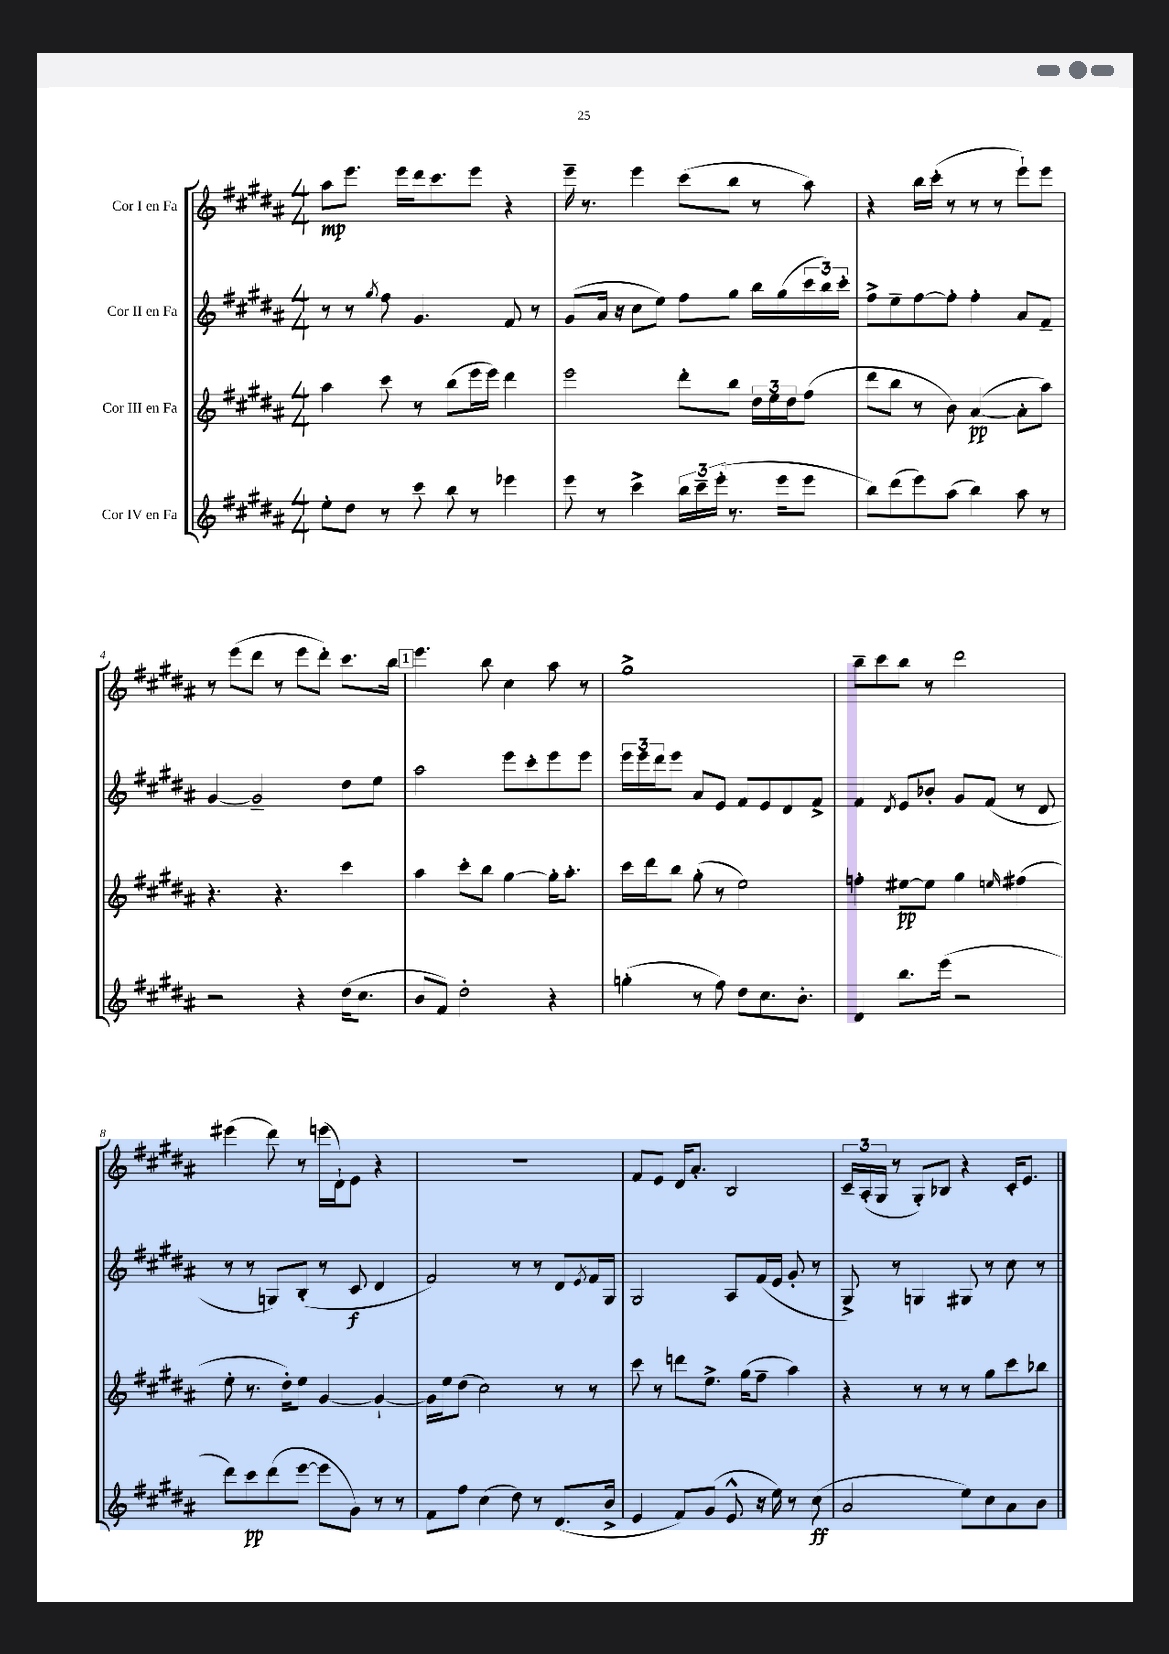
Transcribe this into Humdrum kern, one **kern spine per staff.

**kern	**dynam	**kern	**dynam	**kern	**dynam	**kern	**dynam
*part4	*part4	*part3	*part3	*part2	*part2	*part1	*part1
*staff4	*staff4	*staff3	*staff3	*staff2	*staff2	*staff1	*staff1
*I"Cor IV en Fa	*	*I"Cor III en Fa	*	*I"Cor II en Fa	*	*I"Cor I en Fa	*
*clefG2	*	*clefG2	*	*clefG2	*	*clefG2	*
*k[f#c#g#d#a#]	*	*k[f#c#g#d#a#]	*	*k[f#c#g#d#a#]	*	*k[f#c#g#d#a#]	*
*M4/4	*	*M4/4	*	*M4/4	*	*M4/4	*
=1	=1	=1	=1	=1	=1	=1	=1
8ee'\L	.	4aa#\	.	8r	.	8aa#\L	mp
8dd#\J	.	.	.	8r	.	8.eee\J	.
.	.	.	.	8qgg#/	.	.	.
8r	.	8ccc#\	.	8ff#\	.	.	.
.	.	.	.	.	.	16eee\LL	.
8ccc#\	.	8r	.	4.g#/	.	16ddd#\J	.
.	.	.	.	.	.	8.ccc#\	.
8bb\	.	(8bb\L	.	.	.	.	.
8r	.	16eee\L	.	.	.	8eee\J	.
.	.	16eee\JJ)	.	.	.	.	.
4eee-X\	.	4ddd#\	.	8f#/	.	4r	.
.	.	.	.	8r	.	.	.
=2	=2	=2	=2	=2	=2	=2	=2
8eee\	.	2eee\	.	(8g#/L	.	16eee~\	.
.	.	.	.	.	.	8.r	.
8r	.	.	.	16a#/Jk	.	.	.
.	.	.	.	16r	.	.	.
4ccc#^\	.	.	.	8cc#\L	.	4eee\	.
.	.	.	.	8ee\J)	.	.	.
24bb\LL	.	8ddd#'\L	.	8ff#\L	.	(8ccc#\L	.
24ccc#~\	.	.	.	.	.	.	.
(24eee'\JJ	.	.	.	.	.	.	.
8.r	.	8bb\J	.	8gg#\J	.	8bb\J	.
.	.	24dd#\LL	.	16bb\LL	.	8r	.
.	.	24ee\	.	.	.	.	.
16eee\KL	.	.	.	(16gg#\	.	.	.
.	.	24dd#\J	.	.	.	.	.
8eee\J	.	(8ff#\J	.	24ccc#\	.	8aa#\)	.
.	.	.	.	24bb\)	.	.	.
.	.	.	.	24ccc#'\JJ	.	.	.
=3	=3	=3	=3	=3	=3	=3	=3
8bb\L)	.	8ddd#\L	.	8ff#^\L	.	4r	.
(8ddd#\	.	8bb\J	.	8ee~\	.	.	.
8eee\)	.	8r	.	[8ff#\	.	16bb\LL	.
.	.	.	.	.	.	(16ccc#'\JJ	.
(8aa#\J	.	8b\)	.	8ff#'\J]	.	8r	.
4bb\)	.	([4a#/	pp	4ff#'\	.	8r	.
.	.	.	.	.	.	8r	.
8aa#\	.	8a#'\L]	.	8a#/L	.	8eee`\L)	.
8r	.	8aa#\J)	.	8f#~/J	.	8eee\J	.
!!LO:LB:g=z
=4	=4	=4	=4	=4	=4	=4	=4
2r	.	4.r	.	[4g#/	.	8r	.
.	.	.	.	.	.	(8eee\L	.
.	.	.	.	2g#~/]	.	8ddd#\J	.
.	.	4.r	.	.	.	8r	.
4r	.	.	.	.	.	8eee\L	.
.	.	.	.	.	.	8ddd#'\J)	.
(16dd#\KL	.	4ccc#\	.	8dd#\L	.	8.ccc#\L	.
8.cc#\J	.	.	.	.	.	.	.
.	.	.	.	8ee\J	.	.	.
.	.	.	.	.	.	16bb\Jk	.
!!LO:REH:place=s1:t=1
=5	=5	=5	=5	=5	=5	=5	=5
8b/L	.	4aa#\	.	2aa#\	.	4.eee\	.
8f#/J)	.	.	.	.	.	.	.
2dd#'\	.	8ccc#'\L	.	.	.	.	.
.	.	8bb\J	.	.	.	8bb\	.
.	.	[4gg#\	.	8eee\L	.	4cc#\	.
.	.	.	.	8ccc#'\	.	.	.
4r	.	16gg#'\KL]	.	8eee\	.	8aa#\	.
.	.	8.aa#'\J	.	.	.	.	.
.	.	.	.	8eee\J	.	8r	.
=6	=6	=6	=6	=6	=6	=6	=6
(4ggn'\	.	16ccc#\LL	.	24eee\LL	.	1gg#^	.
.	.	.	.	24eee\	.	.	.
.	.	16ddd#\J	.	.	.	.	.
.	.	.	.	24ddd#\J	.	.	.
.	.	8bb\J	.	8eee\J	.	.	.
8r	.	(8gg#'\	.	8a#/L	.	.	.
8ff#\)	.	8r	.	8e/J	.	.	.
8dd#\L	.	2ee\)	.	8f#/L	.	.	.
8.cc#\	.	.	.	8e/	.	.	.
.	.	.	.	8d#/	.	.	.
8.b'\J	.	.	.	.	.	.	.
.	.	.	.	8f#^/J	.	.	.
=7	=7	=7	=7	=7	=7	=7	=7
4d#/	.	4ffn'\	.	4f#/	.	8bb~\L	.
.	.	.	.	.	.	8ccc#\	.
.	.	.	.	8qd#/	.	.	.
8.bb\L	.	[8ee#X\L	pp	8e/L	.	8bb\J	.
.	.	8ee#\J]	.	8b-X'/J	.	8r	.
(16eee\Jk	.	.	.	.	.	.	.
2r	.	4gg#\	.	8g#/L	.	2ddd#\	.
.	.	.	.	(8f#/J	.	.	.
.	.	16qqeen/	.	.	.	.	.
.	.	(4ff#X\	.	8r	.	.	.
.	.	.	.	8d#/	.	.	.
!!LO:LB:g=z
=8	=8	=8	=8	=8	=8	=8	=8
8ddd#\L)	.	8ee'\	.	8r	.	(4eee#X\	.
8ccc#\	pp	8.r	.	8r	.	.	.
(8ddd#\	.	.	.	8Gn/L)	.	8ddd#\)	.
.	.	16dd#'\KL)	.	.	.	.	.
[8eee\J	.	8ee\J	.	(8B'/J	.	8r	.
8eee\L]	.	[4g#/	.	8r	.	(16eeen\LL	.
.	.	.	.	.	.	16d#`\J)	.
8g#\J)	.	.	.	8c#/	f	8e\J	.
8r	.	4g#`/_	.	4d#/	.	4r	.
8r	.	.	.	.	.	.	.
=9	=9	=9	=9	=9	=9	=9	=9
8f#\L	.	16g#\LL]	.	2f#/)	.	1r	.
.	.	16ee\J	.	.	.	.	.
8ff#\J	.	(8dd#\J	.	.	.	.	.
(4cc#\	.	2cc#\)	.	.	.	.	.
8dd#\)	.	.	.	8r	.	.	.
8r	.	.	.	8r	.	.	.
(8.d#/L	.	8r	.	8d#/L	.	.	.
.	.	.	.	8qe/	.	.	.
.	.	8r	.	16f#/L	.	.	.
16b^/Jk	.	.	.	16G#/JJ	.	.	.
=10	=10	=10	=10	=10	=10	=10	=10
4e/	.	8ccc#\	.	2G#/	.	8f#/L	.
.	.	8r	.	.	.	8e/J	.
8f#/L)	.	8dddn\L	.	.	.	16d#/KL	.
.	.	.	.	.	.	8.a#'/J	.
(8g#/J	.	8.ee^\J	.	.	.	.	.
8e^^/	.	.	.	8A#/L	.	2B/	.
.	.	(16gg#\KL	.	.	.	.	.
16r	.	8ff#~\J	.	(16f#/L	.	.	.
16ee\)	.	.	.	16e/JJ	.	.	.
8r	.	4aa#\)	.	8g#'/	.	.	.
(8cc#\	ff	.	.	8r	.	.	.
=11	=11	=11	=11	=11	=11	=11	=11
2a#/	.	4r	.	8G#^/)	.	24c#~/LL	.
.	.	.	.	.	.	(24A#'/	.
.	.	.	.	.	.	24G#/JJ	.
.	.	.	.	8r	.	8r	.
.	.	8r	.	4Gn/	.	8G#'/L)	.
.	.	8r	.	.	.	8B-X/J	.
8ee\L)	.	8r	.	8G#X/	.	4r	.
8cc#\	.	8gg#\L	.	8r	.	.	.
8a#\	.	8ccc#\	.	8cc#\	.	16c#'/KL	.
.	.	.	.	.	.	8.e/J	.
8b\J	.	8bb-X\J	.	8r	.	.	.
==	==	==	==	==	==	==	==
*-	*-	*-	*-	*-	*-	*-	*-
